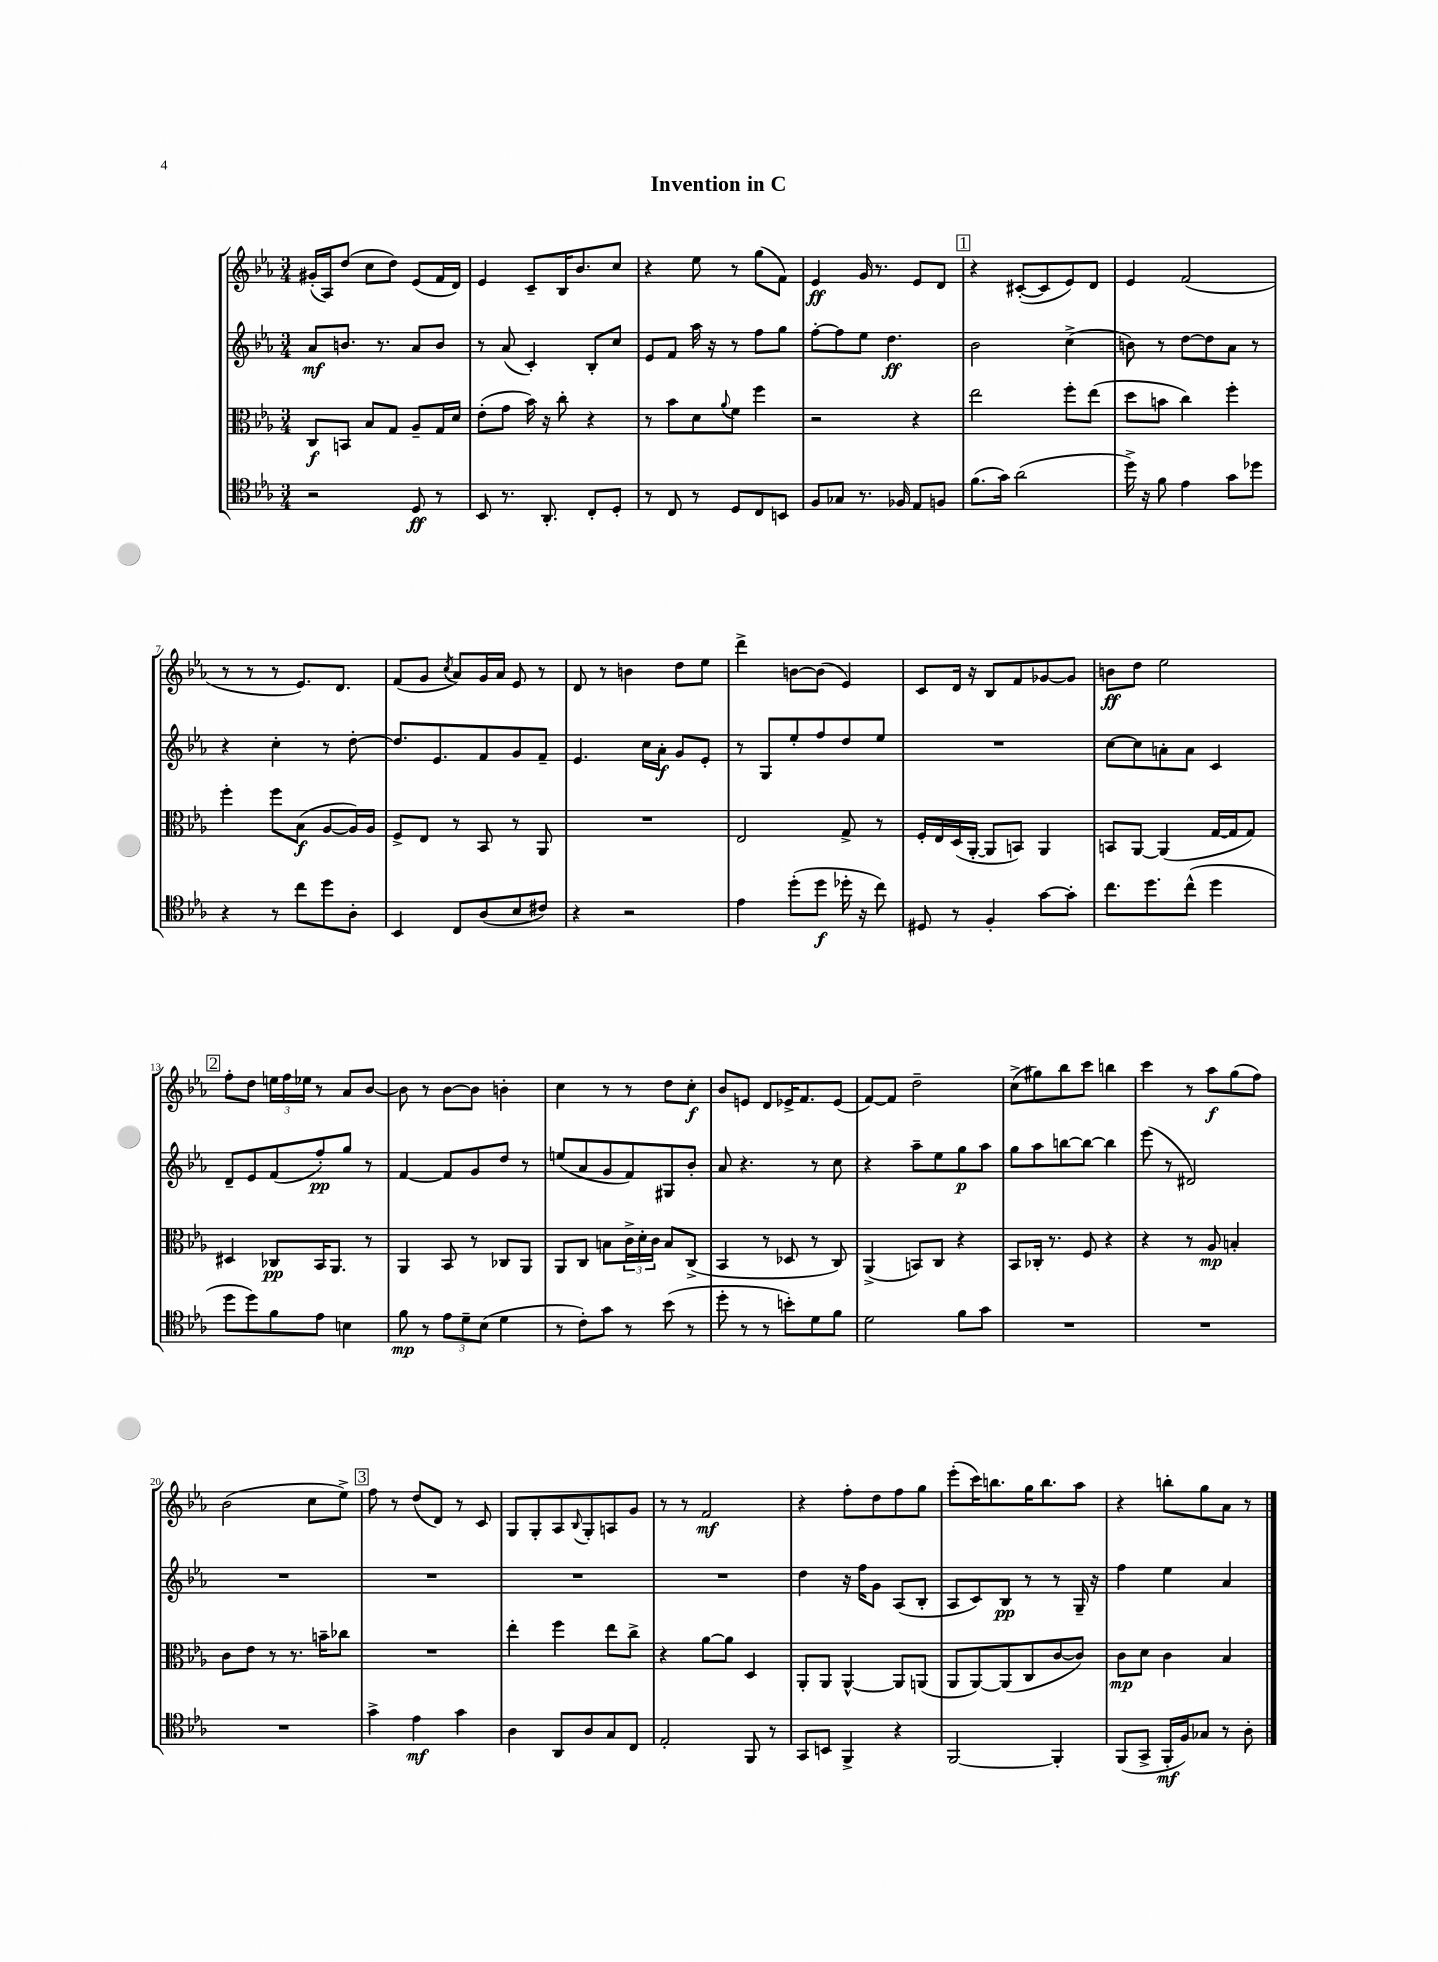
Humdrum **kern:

**kern	**kern	**kern	**kern
*staff4	*staff3	*staff2	*staff1
*clefC4	*clefC3	*clefG2	*clefG2
*k[b-e-a-]	*k[b-e-a-]	*k[b-e-a-]	*k[b-e-a-]
*M3/4	*M3/4	*M3/4	*M3/4
2r	8C/L	8a-/L	(16g#'/LL
.	.	.	16A-/J)
.	8BB/J	8.b/J	(8dd/J
.	8B-/L	.	8cc\L
.	.	8.r	.
.	8G/J	.	8dd\J)
8D/	8A-~/L	8a-/L	(8e-/L
8r	16G/L	8b/J	16f/L
.	16d/JJ	.	16d/JJ)
=	=	=	=
8BB-/	(8e-'\L	8r	4e-/
8.r	8g\J	(8a-/	.
.	16b-\)	4c'/)	8c~/L
8.AA-'/	16r	.	.
.	8cc'\	.	16B-/K
.	.	.	8.b-/
8C'/L	4r	8B-'/L	.
8D'/J	.	8cc/J	8cc/J
=	=	=	=
8r	8r	8e-/L	4r
8C/	8b-\L	8f/J	.
8r	8d\	16aa-\	8ee-\
.	.	16r	.
.	8qqa-/	.	.
8D/L	8f\J	8r	8r
8C/	4ff\	8ff\L	(8gg\L
8BB/J	.	8gg\J	8f\J)
=	=	=	=
8F/L	2r	[8ff'\L	4e-/
8G-/J	.	8ff\]	.
8.r	.	8ee-\J	16g/
.	.	.	8.r
.	.	4.dd\	.
16F-/	.	.	.
8E-/L	4r	.	8e-/L
8F/J	.	.	8d/J
=	=	=	=
(8.f\L	2ee-\	2b-\	4r
16g\Jk)	.	.	.
(2a-\	.	.	([8c#'/L
.	.	.	8c#/]
.	8ff'\L	(4cc^\	8e-/)
.	(8ee-\J	.	8d/J
=	=	=	=
16dd^\)	8dd\L	8b\)	4e-/
16r	.	.	.
8f\	8b\J	8r	.
4e-\	4cc\)	[8dd\L	(2f/
.	.	8dd\]	.
8g\L	4ff'\	8a-\J	.
8dd-\J	.	8r	.
=	=	=	=
4r	4ff'\	4r	8r
.	.	.	8r
8r	8ff\L	4cc'\	8r
8cc\L	(8B-\J	.	8.e-/L)
8dd\	[8A-/L	8r	.
.	.	.	8.d/J
8A-'\J	16A-/]L)	[8dd'\	.
.	16A-/JJ	.	.
=	=	=	=
4BB-/	8F^/L	8.dd/]L	(8f/L
.	8E-/J	.	8g/J
.	.	8.e-/	.
.	.	.	8qcc/
8C/L	8r	.	8a-/L)
(8A-/	8BB-/	8f/	16g/L
.	.	.	16a-/JJ
8B-/	8r	8g/	8e-/
8c#/J)	8AA-/	8f~/J	8r
=	=	=	=
4r	2.r	4.e-/	8d/
.	.	.	8r
2r	.	.	4b\
.	.	16cc\LL	.
.	.	16a-'\JJ	.
.	.	8g/L	8dd\L
.	.	8e-'/J	8ee-\J
=	=	=	=
4e-\	2E-/	8r	4ddd^\
.	.	8G/L	.
(8dd'\L	.	8ee-'/	[8b\L
8dd\J	.	8ff/	(8b\]J
16dd-'\	8G^/	8dd/	4e-/)
16r	.	.	.
8cc\)	8r	8ee-/J	.
=	=	=	=
8D#/	16F'/LL	2.r	8c/L
.	16E-/	.	.
8r	(16D/	.	16d/Jk
.	[16AA-'/JJ	.	16r
4F'/	8AA-/]L	.	8B-/L
.	8BB/J)	.	8f/
[8g\L	4AA-/	.	[8g-/
8g'\]J	.	.	8g-/]J
=	=	=	=
8.cc\L	8BB/L	[8cc\L	8b\L
.	[8AA-/J	8cc\]	8dd\J
8.dd\	.	.	.
.	(4AA-/]	8a'\	2ee-\
(8cc^^\J	.	8a\J	.
4dd\	[16G/LL	4c/	.
.	16G/]J	.	.
.	8G/J)	.	.
=	=	=	=
8dd\L	4D#/	8d~/L	8ff'\L
8dd\)	.	8e-/	8dd\J
8f\	8C-/L	(8f/	24ee\LL
.	.	.	24ff\
.	.	.	24ee-\JJ
8e-\J	16BB-/K	8ff'/)	8r
.	8.AA-/J	.	.
4B\	.	8gg/J	8a-/L
.	8r	8r	[8b-/J
=	=	=	=
8f\	4AA-/	[4f/	8b-\]
8r	.	.	8r
12e-\L	8BB-/	8f/]L	[8b-\L
12d~\	.	.	.
.	8r	8g/	8b-\]J
(12B-\J	.	.	.
4d\	8C-/L	8dd/J	4b'\
.	8AA-/J	8r	.
=	=	=	=
8r	8AA-/L	(8ee/L	4cc\
8c'\L)	8C/J	8a-/	.
8g\J	8B\L	8g/	8r
8r	24c^\L	8f/)	8r
.	24d'\	.	.
.	24c\JJ	.	.
(8b-\	8B/L	8G#/	8dd\L
8r	(8C^/J	8b-'/J	8cc'\J
=	=	=	=
8dd'\	4BB-/	8a-/	8b-/L
8r	.	4.r	8e/J
8r	8r	.	8d/L
8b'\L)	8D-/	.	16e-^/K
.	.	.	8.f/
8d\	8r	8r	.
8f\J	8C/)	8cc\	(8e-/J
=	=	=	=
2d\	(4AA-^/	4r	[8f/L)
.	.	.	8f/]J
.	8BB/L)	8aa-~\L	2dd~\
.	8C/J	8ee-\	.
8f\L	4r	8gg\	.
8g\J	.	8aa-\J	.
=	=	=	=
2.r	8BB-/L	8gg\L	(8cc^\L
.	16C-'/Jk	8aa-\	8gg#\)
.	8.r	.	.
.	.	[8bb\	8bb-\
.	8F/	8bb\_J	8ccc\J
.	4r	4bb\]	4bb\
=	=	=	=
2.r	4r	(8eee-\	4ccc\
.	.	8r	.
.	8r	2d#/)	8r
.	8A-/	.	8aa-\L
.	4B'/	.	(8gg\
.	.	.	8ff\J)
=	=	=	=
2.r	8c\L	2.r	(2b-\
.	8e-\J	.	.
.	8r	.	.
.	8.r	.	.
.	.	.	8cc\L
.	16b~\LK	.	.
.	8cc-\J	.	8ee-^\J)
=	=	=	=
4g^\	2.r	2.r	8ff\
.	.	.	8r
4e-\	.	.	(8dd/L
.	.	.	8d/J)
4g\	.	.	8r
.	.	.	8c/
=	=	=	=
4A-\	4ee-'\	2.r	8G/L
.	.	.	8G'/
8AA-/L	4ff\	.	8A-/
.	.	.	8qqB-/
8A-/	.	.	8G'/
8G/	8ee-\L	.	8A/
8C/J	8cc^\J	.	8g/J
=	=	=	=
2E-'/	4r	2.r	8r
.	.	.	8r
.	[8a-\L	.	2f/
.	8a-\]J	.	.
8FF/	4D/	.	.
8r	.	.	.
=	=	=	=
8GG/L	8AA-'/L	4dd\	4r
8BB/J	8AA-/J	.	.
4FF^/	[4AA-^^/	16r	8ff'\L
.	.	16ff\LK	.
.	.	8g\J	8dd\
4r	8AA-/]L	(8A-/L	8ff\
.	(8AA/J	8B-'/J	8gg\J
=	=	=	=
[2FF/	8AA-/L	8A-/L	(8eee-'\L
.	[8AA-/)	8c/)	16ccc\K)
.	.	.	8.bb\
.	(8AA-/]	8B-/J	.
.	8C/	8r	16gg\K
.	.	.	8.bb\
4FF'/]	[8c/	8r	.
.	8c/]J)	16G~/	8aa-\J
.	.	16r	.
=	=	=	=
(8FF/L	8c\L	4ff\	4r
8GG^/J	8d\J	.	.
16FF'/LL	4c\	4ee-\	8bb'\L
16F/J)	.	.	.
8G-/J	.	.	8gg\
8r	4B-/	4a-/	8a-\J
8A-'\	.	.	8r
==	==	==	==
*-	*-	*-	*-
